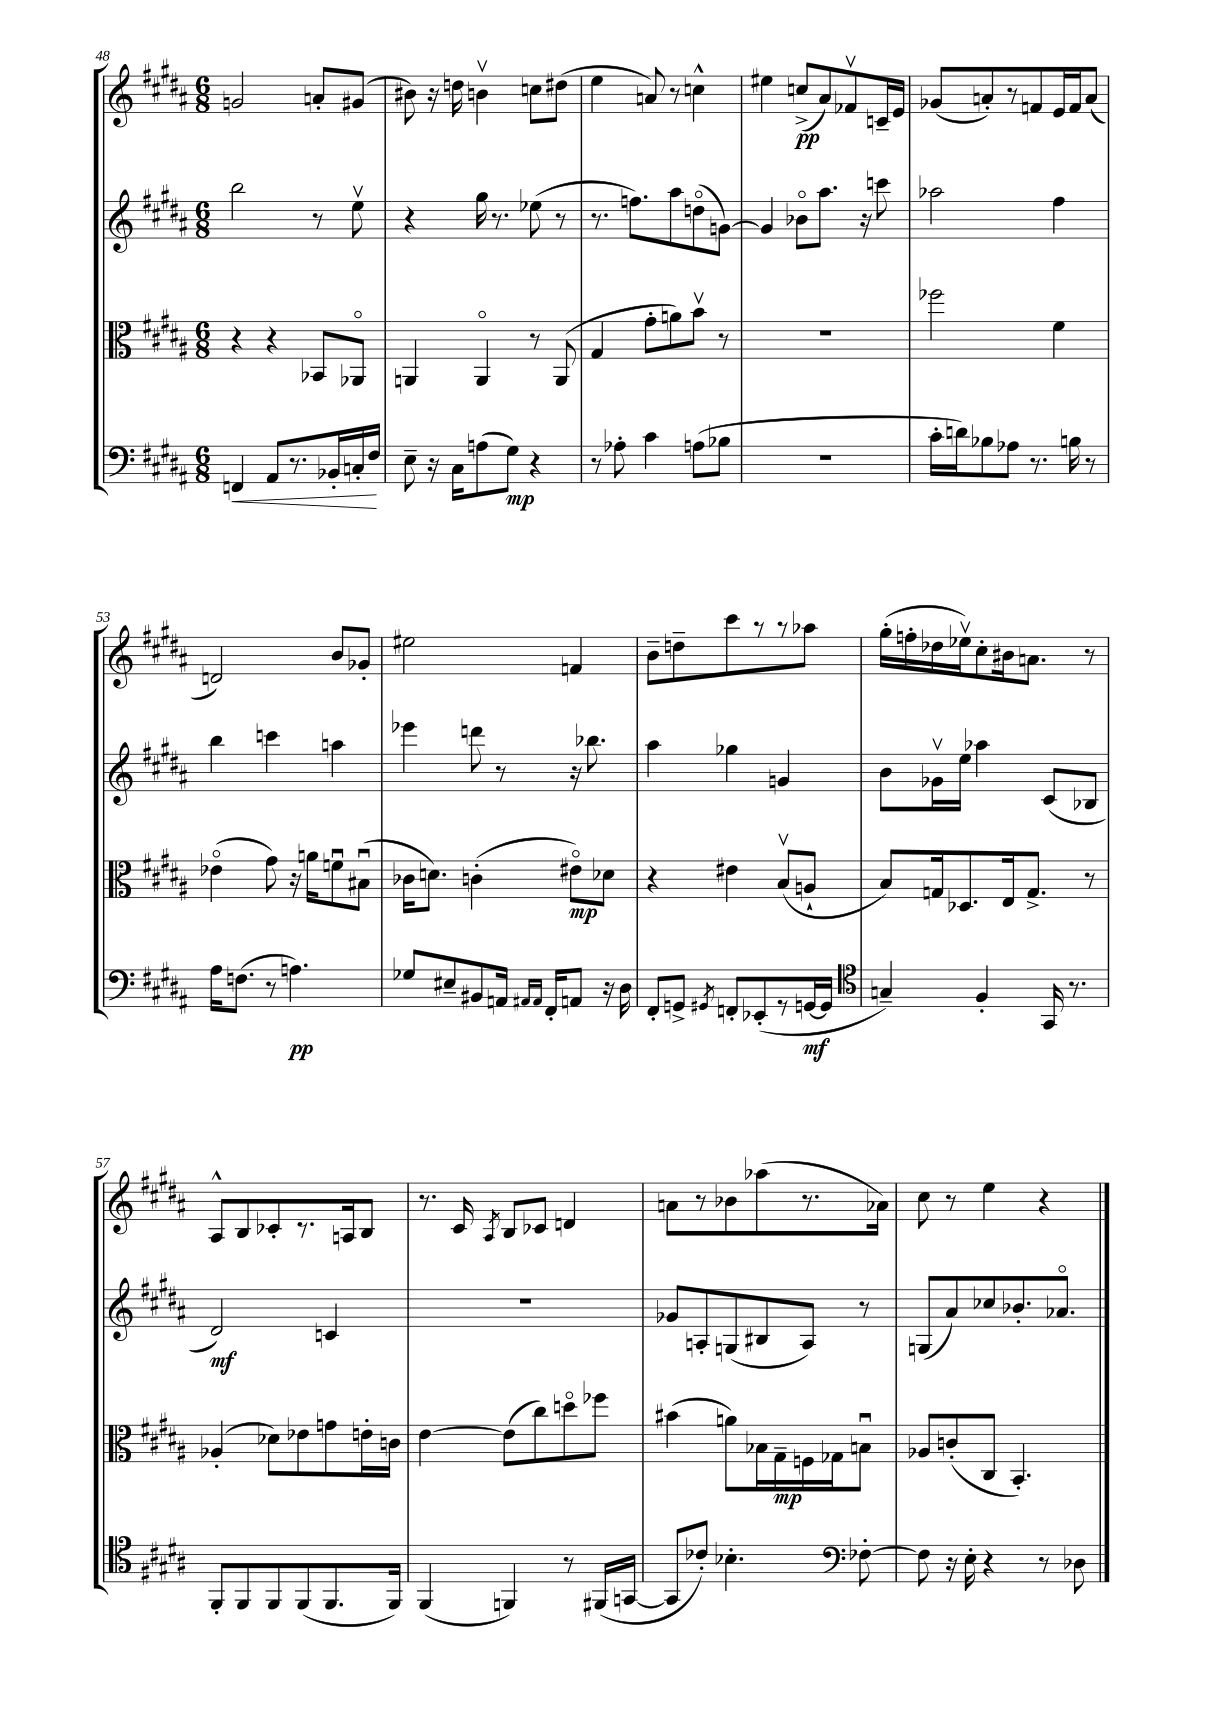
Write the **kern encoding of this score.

**kern	**kern	**kern	**kern
*staff4	*staff3	*staff2	*staff1
*clefF4	*clefC3	*clefG2	*clefG2
*k[f#c#g#d#a#]	*k[f#c#g#d#a#]	*k[f#c#g#d#a#]	*k[f#c#g#d#a#]
*M6/8	*M6/8	*M6/8	*M6/8
4FF	4r	2bb	2g
8AA#	4r	.	.
8.r	.	.	.
.	8BB-	8r	8a'
16BB-'	.	.	.
16C'	8AA-o	8eev	(8g#
16F#	.	.	.
=	=	=	=
8E~	4AA	4r	8b#)
16r	.	.	16r
16C#	.	.	16dd
(8A	4AAo	16gg#	4bv
.	.	8.r	.
8G#)	.	.	.
4r	8r	(8ee-	8cc
.	(8AA	8r	(8dd#
=	=	=	=
8r	4G#	8.r	4ee
8A-'	.	.	.
.	.	8.ff)	.
4c#	8g#'	.	8a)
.	8a)	8aa#	8r
(8A	8bv	(8ddo	4cc^^
8B-	8r	[8g)	.
=	=	=	=
2.r	2.r	4g]	4ee#
.	.	8b-o	(8cc^
.	.	8.aa#	8a#)
.	.	.	8f-v
.	.	16r	.
.	.	8ccc	16c~
.	.	.	16e
=	=	=	=
16c#'	2ff-	2aa-	(8g-
16d)	.	.	.
8B-	.	.	8a')
8A-	.	.	8r
8.r	.	.	8f
.	4f#	4ff#	16e
16B	.	.	16f
8r	.	.	(8a
=	=	=	=
16A#	(4e-o	4bb	2d)
(8.F	.	.	.
8r	8g#)	4ccc	.
4.A)	16r	.	.
.	16a	.	.
.	8fu	4aa	8b
.	(8B#u	.	8g-'
=	=	=	=
8G-	16c-	4eee-	2ee#
.	8.d)	.	.
8E#~	.	.	.
8BB#	(4c'	8ddd	.
16AA	.	8r	.
16qqAA#	.	.	.
16qqAA#	.	.	.
16FF#'	.	.	.
8AA	8e#o)	16r	4f
.	.	8.bb-	.
16r	8d-	.	.
16D#	.	.	.
=	=	=	=
8FF#'	4r	4aa#	8b~
8GG^	.	.	8dd~
8qGG#	.	.	.
8FF'	4e#	4gg-	8ccc#
(8EE-'	.	.	8r
8r	(8Bv	4g	8r
[16GG	8A`	.	8aa-
16GG]	.	.	.
=	=	=	=
*clefC4	*	*	*
4G~)	8B)	8b	(16gg#'
.	.	.	16ff'
.	16G	16g-v	16dd-
.	8.D-	16ee	16ee-v)
4F#'	.	4aa-	8cc#'
.	16E	.	16b#
.	8.G^	.	8.a
16GG#	.	(8c#	.
8.r	.	.	.
.	8r	8B-	8r
=	=	=	=
8FF#'	(4A-'	2d#)	8A#^^
8FF#	.	.	8B
8FF#	8d-)	.	8c-'
(8FF#	8e-	.	8.r
8.FF#	8g	4c	.
.	.	.	16A
.	16e'	.	8B
16FF#)	16c	.	.
=	=	=	=
(4FF#	[4e	2.r	8.r
.	.	.	16c#
.	.	.	8qA#
4FF)	(8e]	.	8B
.	8cc#)	.	8c-
8r	8ddo	.	4d
(16FF#	8ff-	.	.
[16GG	.	.	.
=	=	=	=
8GG]	(4b#	8g-	8a
8c-')	.	8A'	8r
4.B-'	8a)	(8G	8b-
.	16B-	8B#	(8aa-
.	16G#~	.	.
.	16F	8A)	8.r
.	16G-	.	.
*clefF4	*	*	*
[8F-'	8Bu	8r	.
.	.	.	16a-)
=	=	=	=
8F-]	8A-	(8G	8cc#
16r	(8c'	8a#)	8r
16E'	.	.	.
4r	8C#	8cc-	4ee
.	4.BB')	8.b-'	.
8r	.	.	4r
.	.	8.a-o	.
8D-	.	.	.
==	==	==	==
*-	*-	*-	*-
